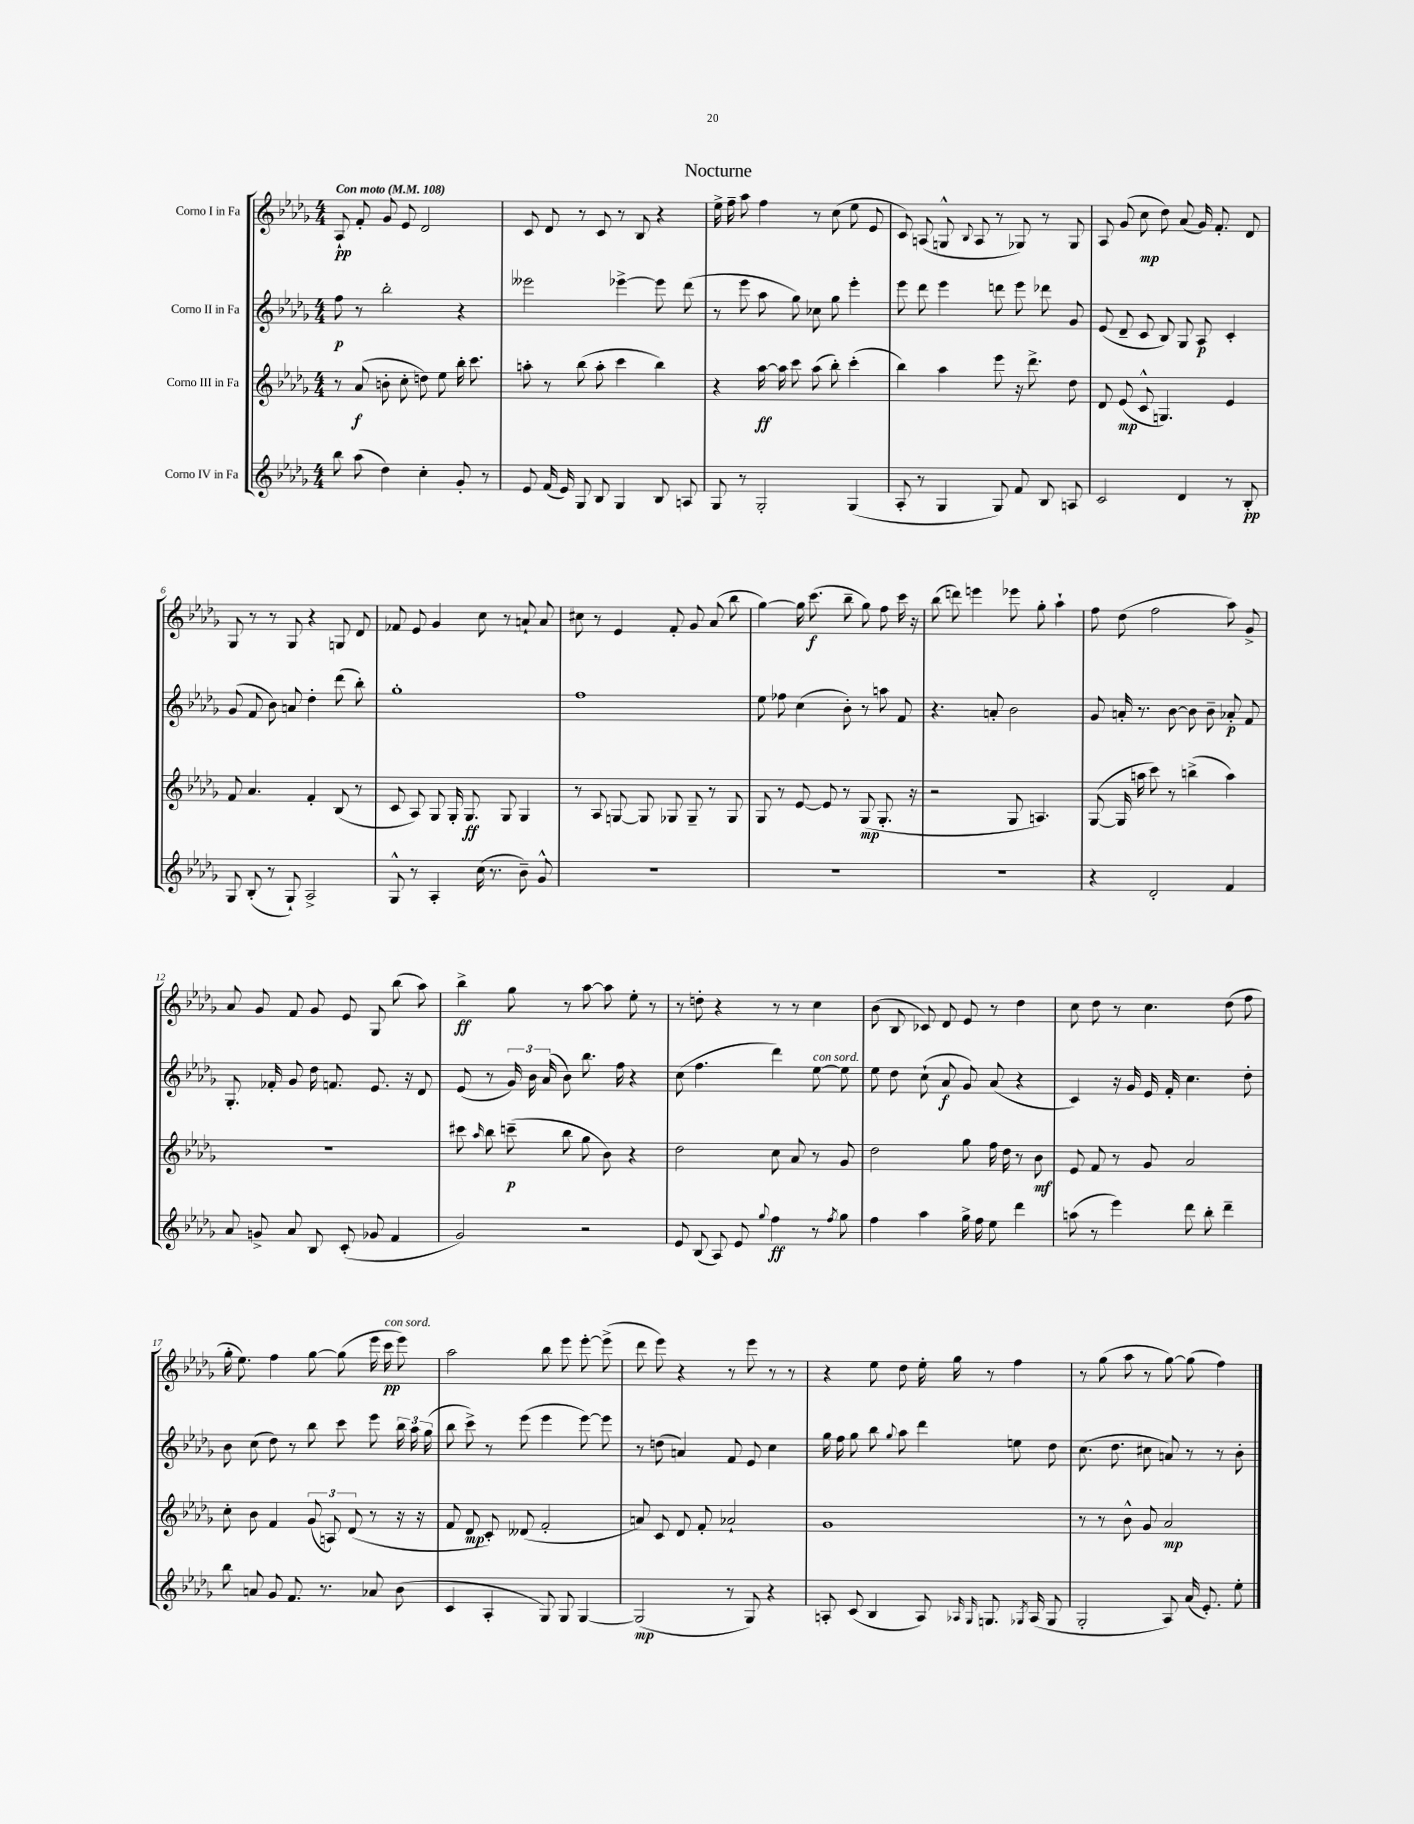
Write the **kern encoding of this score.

**kern	**kern	**kern	**kern
*staff4	*staff3	*staff2	*staff1
*clefG2	*clefG2	*clefG2	*clefG2
*k[b-e-a-d-g-]	*k[b-e-a-d-g-]	*k[b-e-a-d-g-]	*k[b-e-a-d-g-]
*M4/4	*M4/4	*M4/4	*M4/4
*MM108	*MM108	*MM108	*MM108
8bb-	8r	8ff	8A-`
(8aa-	(8a-	8r	8f'
4dd-)	8b'	2bb-'	8g-
.	8cc'	.	8e-
4cc'	8dd)	.	2d-
.	8ee-	.	.
8g-'	16bb-'	4r	.
.	8.ccc	.	.
8r	.	.	.
=	=	=	=
8e-	8aa'	2eee--	8c
(16f	8r	.	8d-
16e-)	.	.	.
8G-	(8bb-	.	8r
8B-	8aa'	.	8c
4G-	4ccc	[4eee-^	8r
.	.	.	8B-
8B-	4bb-)	8eee-]	4r
8A	.	(8ddd-	.
=	=	=	=
8G-	4r	8r	16ee-^
.	.	.	16ff~
8r	.	8eee-	8aa-
2G-'	[16aa-	8aa-	4ff
.	16aa-]	.	.
.	8ccc	8gg-)	.
.	(8aa-	8cc-	8r
.	8bb-')	8gg-	(8cc
(4G-	(4ccc'	4eee-'	8ee-
.	.	.	8e-
=	=	=	=
8A-'	4bb-)	8eee-	8c)
8r	.	8ddd-	(8A
4G-	4aa-	4eee-	8G^^
.	.	.	8qqB-
.	.	.	8A
8G-)	8eee-	8ddd	8r
8f	16r	8eee-	8G-)
.	8.ddd-^	.	.
8B-	.	8ddd-	8r
8A	8dd-	8g-	8G-
=	=	=	=
2c	8d-	(8e-	8A-
.	(8e-	8d-~	(8g-
.	8c^^	8c	8cc
.	4.G)	8B-)	8dd-)
4d-	.	8G-	(8a-
.	.	8A-	16g-)
.	.	.	8.f'
8r	4e-	4c'	.
8B-'	.	.	8d-
=	=	=	=
8G-	8f	(8g-	8G-
(8B-'	4.a-	8f	8r
8r	.	8b-)	8r
8G-`)	.	8a	8G-
2A-^	4f'	4dd-'	4r
.	(8B-	(8ddd-	8G
.	8r	8bb-')	8d-
=	=	=	=
8G-^^	8c	1gg-'	8f-
8r	8A-)	.	8e-
4A-'	8G-	.	4g-
.	16G-'	.	.
.	8.G-	.	.
(16cc	.	.	8cc
8.r	.	.	.
.	8G-	.	8r
8b-~)	4G-	.	8a`
8g-^^	.	.	8a
=	=	=	=
1r	8r	1ff	8cc#
.	8A-	.	8r
.	[8G	.	4e-
.	8G]	.	.
.	8G-	.	8f'
.	8G-~	.	8g-
.	8r	.	(8a-
.	8G-	.	8bb-
=	=	=	=
1r	8G-	8ee-	[4gg-)
.	8r	8ff-	.
.	[8e-	(4cc	16gg-]
.	.	.	(8.ccc
.	8e-]	.	.
.	8r	8b-')	8bb-~
.	(8G-	8r	8gg-)
.	8.G-'	8aa	8ff
.	.	8f	16ccc
.	16r	.	16r
=	=	=	=
1r	2r	4.r	(8bb-
.	.	.	8ddd)
.	.	.	4eee
.	.	8a'	.
.	8G-	2b-	8eee-
.	4.A)	.	8gg-'
.	.	.	4aa-`
=	=	=	=
4r	([8G-	8g-	8ff
.	16G-]	16a'	(8dd-
.	16aa	8.r	.
2d-'	8ccc)	.	2ff
.	8r	[8b-	.
.	(4bb^	8b-]	.
.	.	8b-~	.
4f	4aa)	8a-'	8aa-)
.	.	8f	8g-^
=	=	=	=
8a-	1r	8.G-'	8a-
8g^	.	.	8g-
.	.	16f-'	.
8a-	.	8g-	8f
8B-	.	16dd-	8g-
.	.	8.f	.
(8c'	.	.	8e-
8g-	.	8.e-	8G-
4f	.	.	(8bb-
.	.	16r	.
.	.	8d-	8aa-)
=	=	=	=
2g-)	8ccc#	(8e-	4bb-^
.	16qqaa-	.	.
.	8bb-	8r	.
.	(8ccc~	24g-)	8gg-
.	.	24b-	.
.	.	(24a-	.
.	8bb-	8b-)	8r
2r	8gg-	8.bb-	[8aa-
.	8b-)	.	8aa-]
.	.	16ff	.
.	4r	4r	8ee-'
.	.	.	8r
=	=	=	=
8e-	2dd-	(8cc	8r
(8B-	.	4.ff	8dd'
8A-)	.	.	4r
8e-	.	.	.
8qqgg-	.	.	.
4ff	8cc	4ddd-)	8r
.	8a-	.	8r
8r	8r	[8ee-	4cc
8qff	.	.	.
8gg-	8g-	8ee-]	.
=	=	=	=
4ff	2dd-	8ee-	(8b-
.	.	8dd-	8B-
4aa-	.	(8cc`	8c-)
.	.	8a-	8d-
16gg-^	8gg-	8g-)	8e-
16ff	.	.	.
8ee-	16ff	(8a-	8r
.	16dd-	.	.
4ddd-	8r	4r	4dd-
.	8b-	.	.
=	=	=	=
(8aa	8e-	4c)	8cc
8r	8f	.	8dd-
4eee-)	8r	16r	8r
.	.	16g-	.
.	8g-	16e-	4.cc
.	.	16f'	.
8ddd-	2a-	4.cc	.
8bb-'	.	.	.
4ddd-~	.	.	(8dd-
.	.	8dd-'	8ff
=	=	=	=
8bb-	8cc'	8b-	16gg-'
.	.	.	8.ee-)
8a	8b-	(8cc	.
8g-	4f	8dd-)	4ff
8.f	.	8r	.
.	(12g-	8bb-	[8gg-
8.r	.	.	.
.	12A)	.	.
.	.	8ccc	(8gg-]
.	(12d-	.	.
8a-	8r	8eee-	16eee-
.	.	.	16ccc
(8b-	16r	24bb-	8eee-)
.	.	24aa-	.
.	16r	.	.
.	.	(24gg-	.
=	=	=	=
4c	8f	8bb-	2aa-
.	8d-	8ccc^)	.
4A-'	8c')	8r	.
.	(8d--	(8eee-	.
8G-)	2f'	4eee-	8bb-
8G-	.	.	8eee-
[4G-	.	[8eee-)	[8eee-'
.	.	8eee-]	(8eee-^]
=	=	=	=
(2G-]	8a)	8r	8ddd-
.	8c	(8dd	8eee-)
.	8d-	4a)	4r
.	8f'	.	.
8r	2a-`	8f	8r
8G-)	.	8e-	8eee-
4r	.	4cc	8r
.	.	.	8r
=	=	=	=
8A'	1g-	16gg-	4r
.	.	16ff	.
(8c	.	8gg-	.
4B-	.	8bb-	8ee-
.	.	8qqgg-	.
.	.	8aa-	8dd-
8A)	.	4ddd-	16ee-'
.	.	.	16gg-
16qqA-	.	.	.
16qqG-	.	.	.
8.G	.	.	8r
.	.	8ee	4ff
8qG-	.	.	.
(16A-	.	.	.
8G-	.	8dd-	.
=	=	=	=
2G-'	8r	(8.cc	8r
.	8r	.	(8gg-
.	.	8.dd-	.
.	8b-^^	.	8aa-
.	8g-	8cc#	8r
8A-)	2a-	8a)	[8gg-)
(16a-	.	8r	(8gg-]
8.e-')	.	.	.
.	.	8r	4ff)
8ee-'	.	8b-'	.
==	==	==	==
*-	*-	*-	*-
